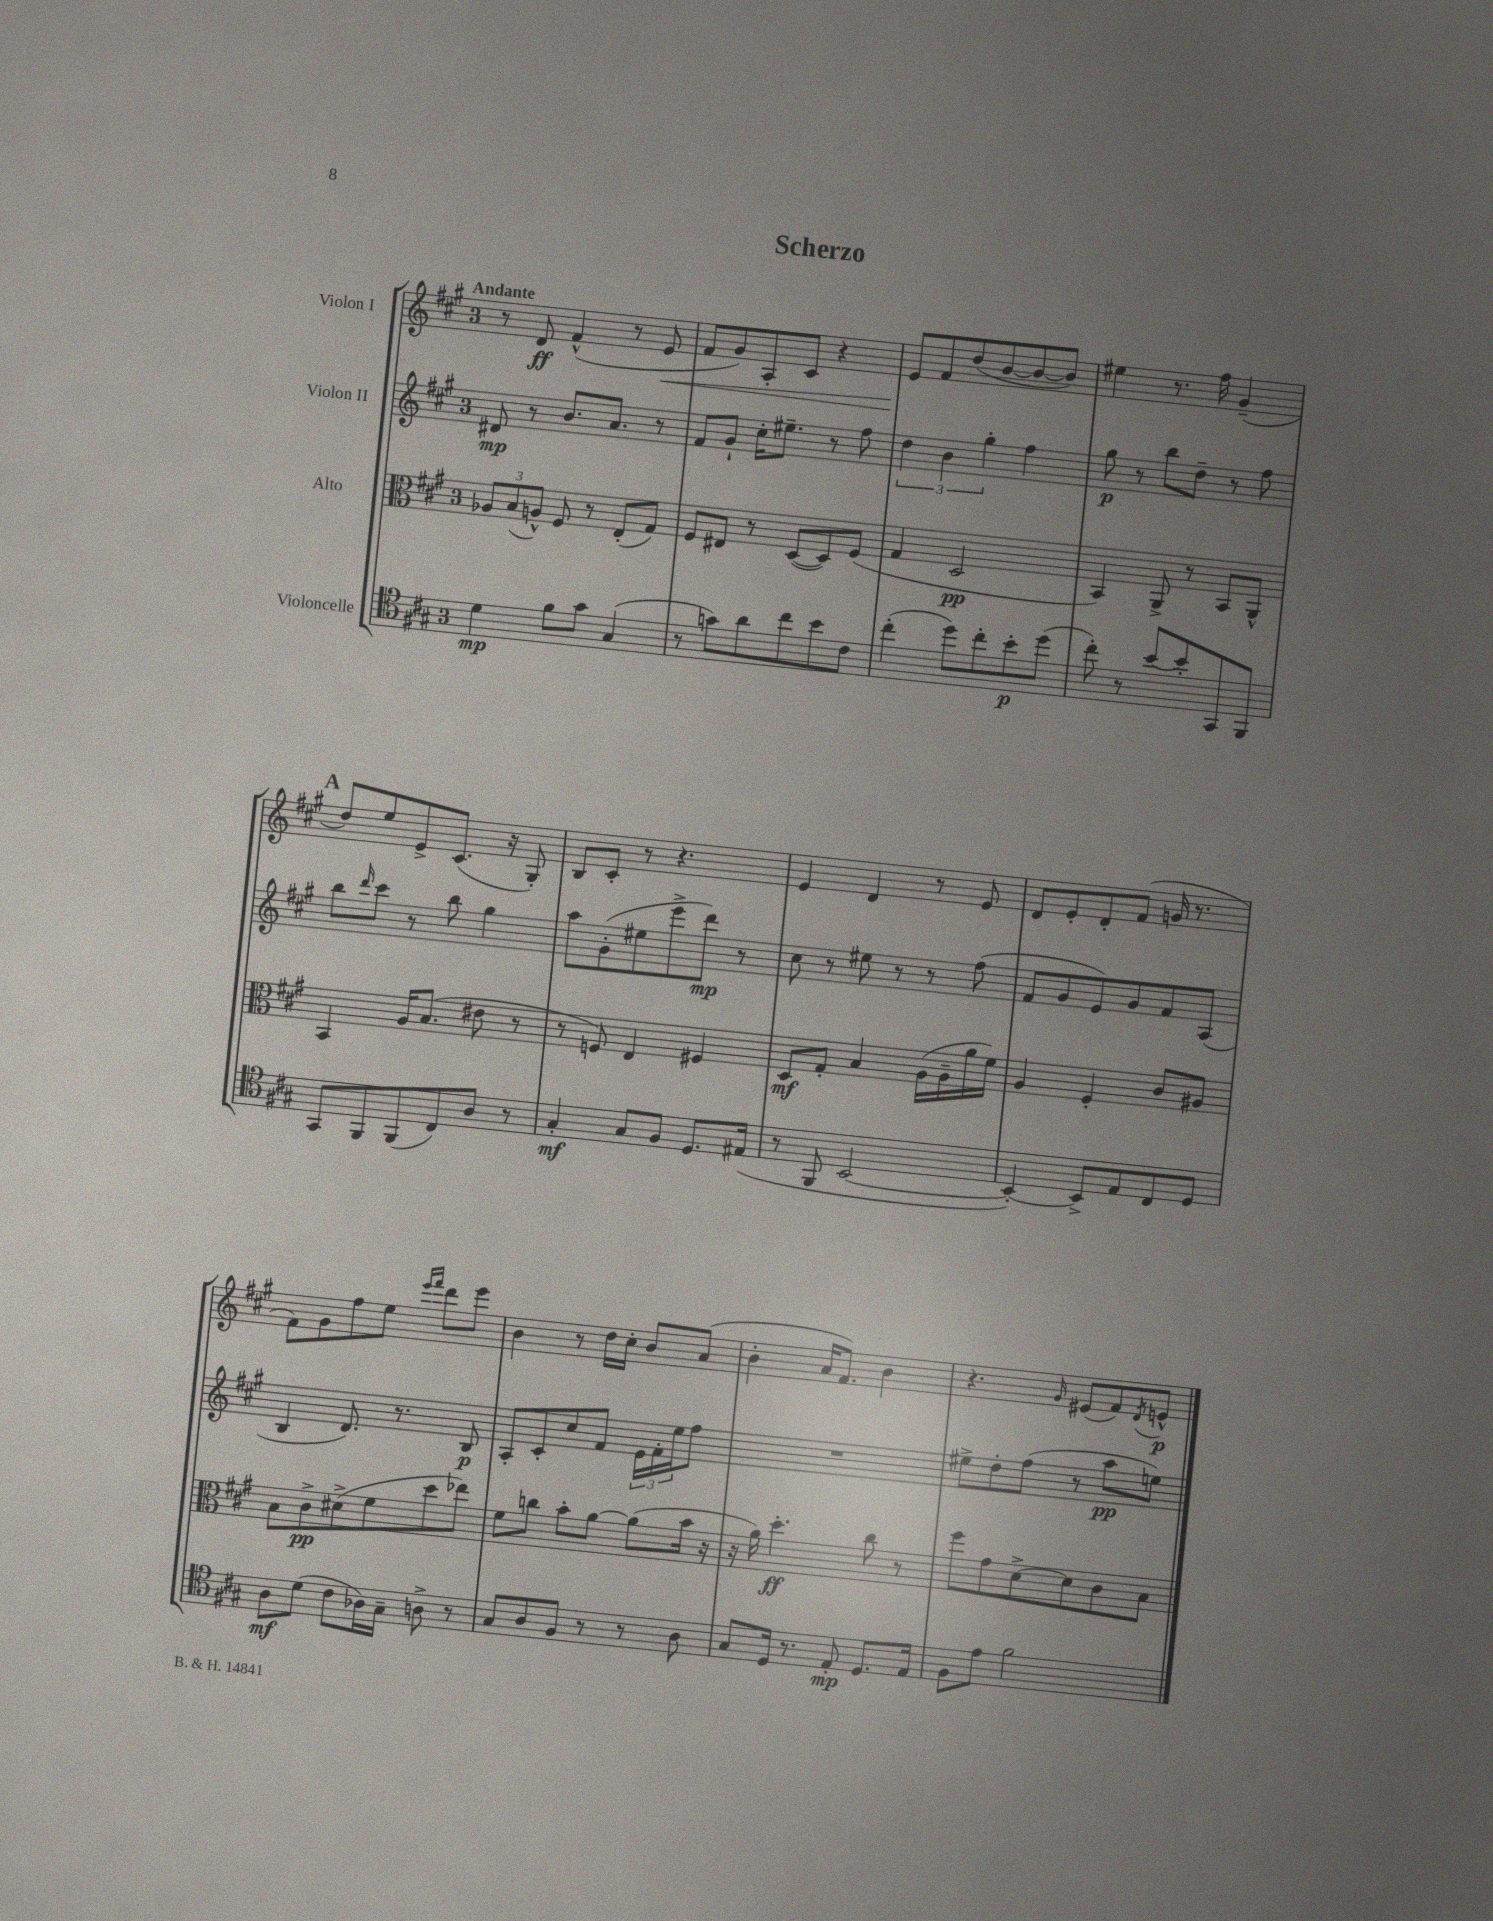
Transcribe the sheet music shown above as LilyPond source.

\header { title = "Scherzo" }
<<
\new StaffGroup <<
\new Staff = "s0" \with { instrumentName = "Violon I" } {
    \clef treble \key a \major \once \override Staff.TimeSignature.style = #'single-digit \time 3/4 \tempo "Andante"
    r8 d'8\ff fis'4-^( r8 e'8\< |
    fis'8 gis'8) a8-. cis'8 r4 |
    e'8\! fis'8 d''8( b'8~ b'8~ b'8) |
    eis''4 r8. fis''16 gis'4--( |
    \mark \markup { \bold "A" } d''8) e''8 e'8-> cis'8.( r16 gis8-.) |
    b8 cis'8-. r8 r4. |
    e'4 d'4 r8 e'8 |
    d'8 e'8-. d'8-. fis'8( g'16 r8. |
    fis'8) gis'8 fis''8 e''8 \grace { e'''16 fis'''16 } d'''8 e'''8 |
    b'4 r8 d''16 cis''16-. b'8 a'8( |
    b'4-. a'16 fis'8.) b'4 |
    r4. \grace { gis'16 } eis'8( fis'8) \acciaccatura { d'8 } e'8-^\p \bar "|." |
}
\new Staff = "s1" \with { instrumentName = "Violon II" } {
    \clef treble \key a \major \once \override Staff.TimeSignature.style = #'single-digit \time 3/4
    dis'8\mp r8 b'8. a'8. r8 |
    fis'8 gis'8-! cis''16-. eis''8.-- r8 fis''8 |
    \tuplet 3/2 { d''4 b'4 gis''4-. } fis''4 |
    gis''8\p r8 b''8 d''8-- r8 fis''8 |
    \mark \markup { \bold "A" } b''8 \grace { d'''16 } cis'''8 r8 b''8 gis''4 |
    a''8 gis'8-.( eis''8 e'''8-> d'''8\mp) r8 |
    cis''8 r8 eis''8 r8 r8 fis''8( |
    fis'8 gis'8 e'8) gis'8 fis'8 a8( |
    b4 d'8.) r8. b8\p |
    a8-. cis'8-. cis''8 fis'8 \tuplet 3/2 { e'16 fis'16-. e''16 } fis''8 |
    R2. |
    eis''8-> d''8-. fis''8( r8 a''8\pp e''8) \bar "|." |
}
\new Staff = "s2" \with { instrumentName = "Alto" } {
    \clef alto \key a \major \once \override Staff.TimeSignature.style = #'single-digit \time 3/4
    \tuplet 3/2 { aes8 b8( a8-^) } fis8 r8 e8-.( gis8) |
    fis8 eis8 r8 d8~( d8) fis8( |
    gis4 d2\pp |
    b,4) a,8-> r8 b,8 a,8-^ |
    \mark \markup { \bold "A" } b,4 a16 b8.( eis'8 r8 |
    r8 f8) e4 fis4 |
    d8\mf gis8-. b4 a16( a16-- a'16 fis'16) |
    a4 fis4-. cis'8 ais8 |
    b8 cis'8->\pp dis'8->( fis'8 d''8 ees''8) |
    fis'8 c''8 b'8-. a'8~ a'8( b'16 r16 |
    r16 a'16) d''4.-.\ff cis''8 r8 |
    fis''8 gis'8 d'8~-> d'8 cis'8 b8 \bar "|." |
}
\new Staff = "s3" \with { instrumentName = "Violoncelle" } {
    \clef tenor \key a \major \once \override Staff.TimeSignature.style = #'single-digit \time 3/4
    d'4\mp fis'8 gis'8 gis4( |
    r8 g'8) a'8 cis''8 b'8 cis'8 |
    cis''4-.( d''8) cis''8-. b'8-.\p d''8( |
    cis''8-.) r8 b'8~ b'8-. gis,8 fis,8 |
    \mark \markup { \bold "A" } gis,8 fis,8 fis,8( cis8) a8 r8 |
    gis4-.\mf gis8 fis8 d8. eis16( |
    r8 fis,8 b,2~ |
    b,4~-.) b,8-> e8 cis8 d8 |
    a8\mf d'8( cis'8 aes16) gis16-- a8-> r8 |
    gis8 a8 fis8 r8 r8 a8 |
    gis8 d16 r8. e8-.\mp d8. e16 |
    fis8 e'8 fis'2 \bar "|." |
}
>>
>>
\layout { \context { \Score \remove "Bar_number_engraver" } }
